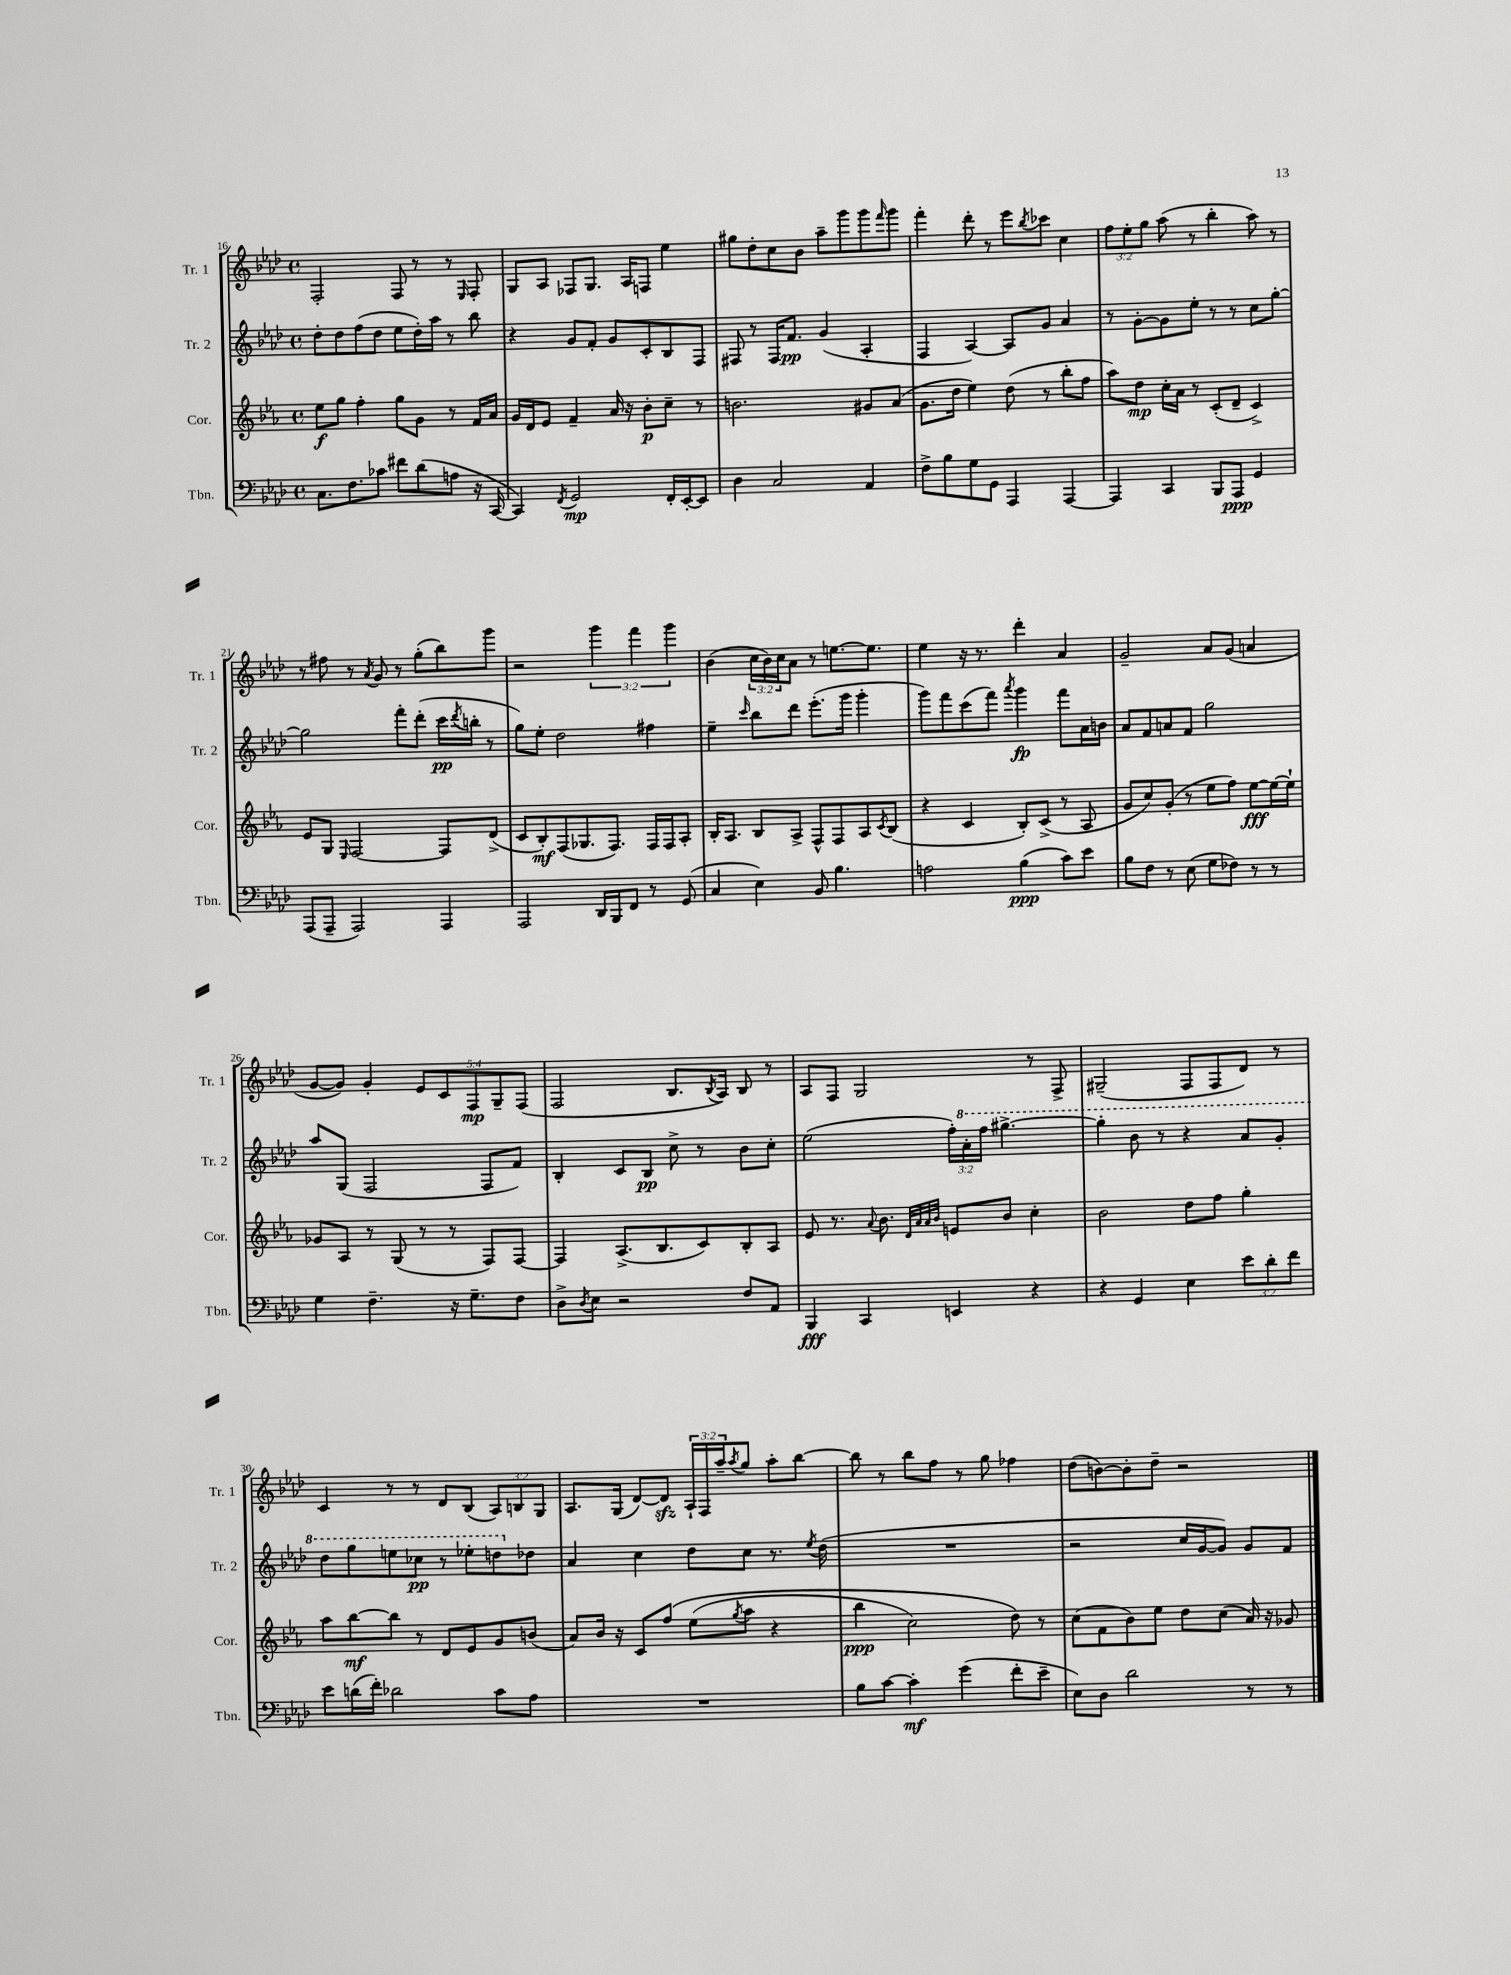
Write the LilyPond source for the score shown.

<<
\new StaffGroup <<
\new Staff = "s0" \with { instrumentName = "Tr. 1" shortInstrumentName = "Tr. 1" } {
    \clef treble \key aes \major \defaultTimeSignature \time 4/4 \override Staff.TupletNumber.text = #tuplet-number::calc-fraction-text
    f2-. f8 r8 r8 \grace { ees16 } f8-. |
    g8 aes8 fes8 g8. aes16 f8 ees''4 |
    gis''8 des''8-. c''8 bes'8 aes''8-- g'''8 g'''8 \grace { f'''16 } g'''8 |
    f'''4-. des'''8-. r8 ees'''8 \acciaccatura { bes''8 } ces'''8 c''4 |
    \tuplet 3/2 { f''8 ees''8-. g''8 } aes''8( r8 bes''4-. aes''8) r8 |
    r8 fis''8 r8 \acciaccatura { aes'8 } g'8 r8 g''8-.( bes''8) g'''8 |
    r2 \tuplet 3/2 { g'''4 f'''4 g'''4 } |
    bes'4( \tuplet 3/2 { c''16 bes'16) c''16 } aes'8 r8 e''8.~ e''8. |
    ees''4 r16 r8. des'''4-. aes'4 |
    g'2-- aes'8 g'8( a'4 |
    g'8~ g'8) g'4-. \tuplet 5/4 { ees'8 c'8 f8\mp g8-- f8( } |
    f2 bes8. \acciaccatura { bes8 } aes16) bes8 r8 |
    aes8 f8 g2 r8 f8-> |
    gis2--( f8 f8 des'8) r8 |
    c'4 r8 r8 des'8 bes8( \tuplet 3/2 { aes8) b8 g8 } |
    aes8. g16( des'8~) des'8\sfz \tuplet 3/2 { aes16-! f16 aes''16-- } \acciaccatura { aes''8 } g''8 aes''8-. bes''8~ |
    bes''8 r8 bes''8 f''8 r8 g''8 fes''4 |
    des''8( b'8~) b'8-. des''8-- r2 \bar "|." |
}
\new Staff = "s1" \with { instrumentName = "Tr. 2" shortInstrumentName = "Tr. 2" } {
    \clef treble \key aes \major \defaultTimeSignature \time 4/4 \override Staff.TupletNumber.text = #tuplet-number::calc-fraction-text
    des''8-. des''8 f''8( des''8 ees''8 des''16-.) aes''16 r8 bes''8 |
    r4 g'8 f'8-. g'8 c'8-. bes8 f8 |
    fis8 r8 fis16 f'8.\pp g'4( aes4-. |
    f4 aes4~) aes8 g'8 aes'4 |
    r8 g'8~-. g'8 ees''8-. r8 r8 c''8 g''8~-. |
    g''2 f'''8-. des'''8-.( c'''16\pp \acciaccatura { des'''8 } b''16-. r8 |
    g''8) ees''8-. des''2 fis''4 |
    ees''4-- \grace { c'''16 } bes''8 des'''8 ees'''8.-.( g'''16 g'''4-. |
    g'''8) f'''8 c'''8( f'''8) \acciaccatura { aes'''8 } g'''4\fp f'''8 aes'16 b'16 |
    aes'8 f'8 a'8 f'8 g''2 |
    aes''8 g8( f2 f8 f'8) |
    bes4-. c'8 bes8\pp c''8-> r8 bes'8 c''8-. |
    ees''2( \tuplet 3/2 { f''16-.) \ottava #1 aes''16-. f'''16 } gis'''4.~-> |
    gis'''4-. bes''8 r8 r4 aes''8 g''8-. |
    des'''8 g'''8 e'''8 ces'''8\pp r8 ees'''8-. d'''8 \ottava #0 des''!8 |
    aes'4 c''4 des''8 c''8 r8. \acciaccatura { ees''8 } des''16( |
    R1 |
    r2 c''16 g'16~ g'8) g'8 f'8 \bar "|." |
}
\new Staff = "s2" \with { instrumentName = "Cor." shortInstrumentName = "Cor." } {
    \clef treble \key ees \major \defaultTimeSignature \time 4/4
    ees''8\f g''8 f''4-. g''8 g'8 r8 f'16 aes'16 |
    g'16 d'16 ees'8 f'4-- aes'16 r16 bes'8-.\p c''8-- r8 |
    b'2. gis'8 aes'8( |
    g'8. d''16 ees''4) d''8( r8 bes''8-. f''8 |
    aes''8) d''8\mp c''16-. aes'16 r8 c'8-.( d'8-- c'4->) |
    ees'8 g8 \grace { ees16 } f2~ f8 d'8->( |
    c'8 bes8-.\mf) f8( ges8. f8.) f16 f16 aes8-. |
    bes16-. aes8. bes8 aes8-> f8-^ f8 aes8 \acciaccatura { c'8 } bes8( |
    r4 c'4 bes8-.) c'8->( r8 aes8 |
    g'8 c''8) g'8-.( r8 ees''8 f''8) ees''8~\fff ees''16~ ees''16-! |
    ges'8 aes8 r8 g8( r8 r8 f8) f8~ |
    f4 aes8.->( bes8. c'8) bes8-. aes8 |
    ees'8 r8. \appoggiatura { aes'8 } bes'8. \grace { d'32 aes'32 aes'32 bes'32 } e'8 bes'8 c''4-. |
    bes'2 d''8 f''8 g''4-. |
    aes''8 bes''8~\mf bes''8 r8 d'8 ees'8 g'8 b'8( |
    aes'8) bes'16 r16 c'8 f''8\( ees''8( \acciaccatura { g''8 } aes''8 r4 |
    bes''4\ppp c''2) d''8\) r8 |
    c''8( f'8 bes'8) ees''8 d''8 c''8( aes'16) r16 ges'8 \bar "|." |
}
\new Staff = "s3" \with { instrumentName = "Tbn." shortInstrumentName = "Tbn." } {
    \clef bass \key aes \major \defaultTimeSignature \time 4/4 \override Staff.TupletNumber.text = #tuplet-number::calc-fraction-text
    c8. f8. ces'8 fis'8 des'8( a8 r16 c,16~ |
    c,4) \acciaccatura { f,8 } g,2\mp f,16-. ees,16~-. ees,8 |
    des4 c2 aes,4 |
    f8-> bes8 g8 g,8 aes,,4 aes,,4~ |
    aes,,4 c,4 bes,,8 aes,,8\ppp g,4 |
    aes,,8( aes,,8-- aes,,2) aes,,4 |
    aes,,2 des,16 bes,,16 f,8 r8 g,8( |
    c4 ees4) bes,8 bes4. |
    a2 bes4\ppp( c'8) ees'8 |
    bes8 f8 r8 ees8( g8 fes8) r8 r8 |
    g4 f4.-- r16 g8.-- f8 |
    des8-> \acciaccatura { des8 } ees8 r2 f8 aes,8 |
    bes,,4\fff c,4 e,4 r4 |
    r4 g,4 ees4 \tuplet 3/2 { ees'8 des'8-. f'8 } |
    ees'8 d'16( f'16-.) des'2 c'8 aes8 |
    R1 |
    bes8 c'8~ c'4-.\mf g'4( f'8-. ees'8-- |
    ees8) des8 des'2 r8 r8 \bar "|." |
}
>>
>>
\layout { \context { \Score currentBarNumber = #16 } }
